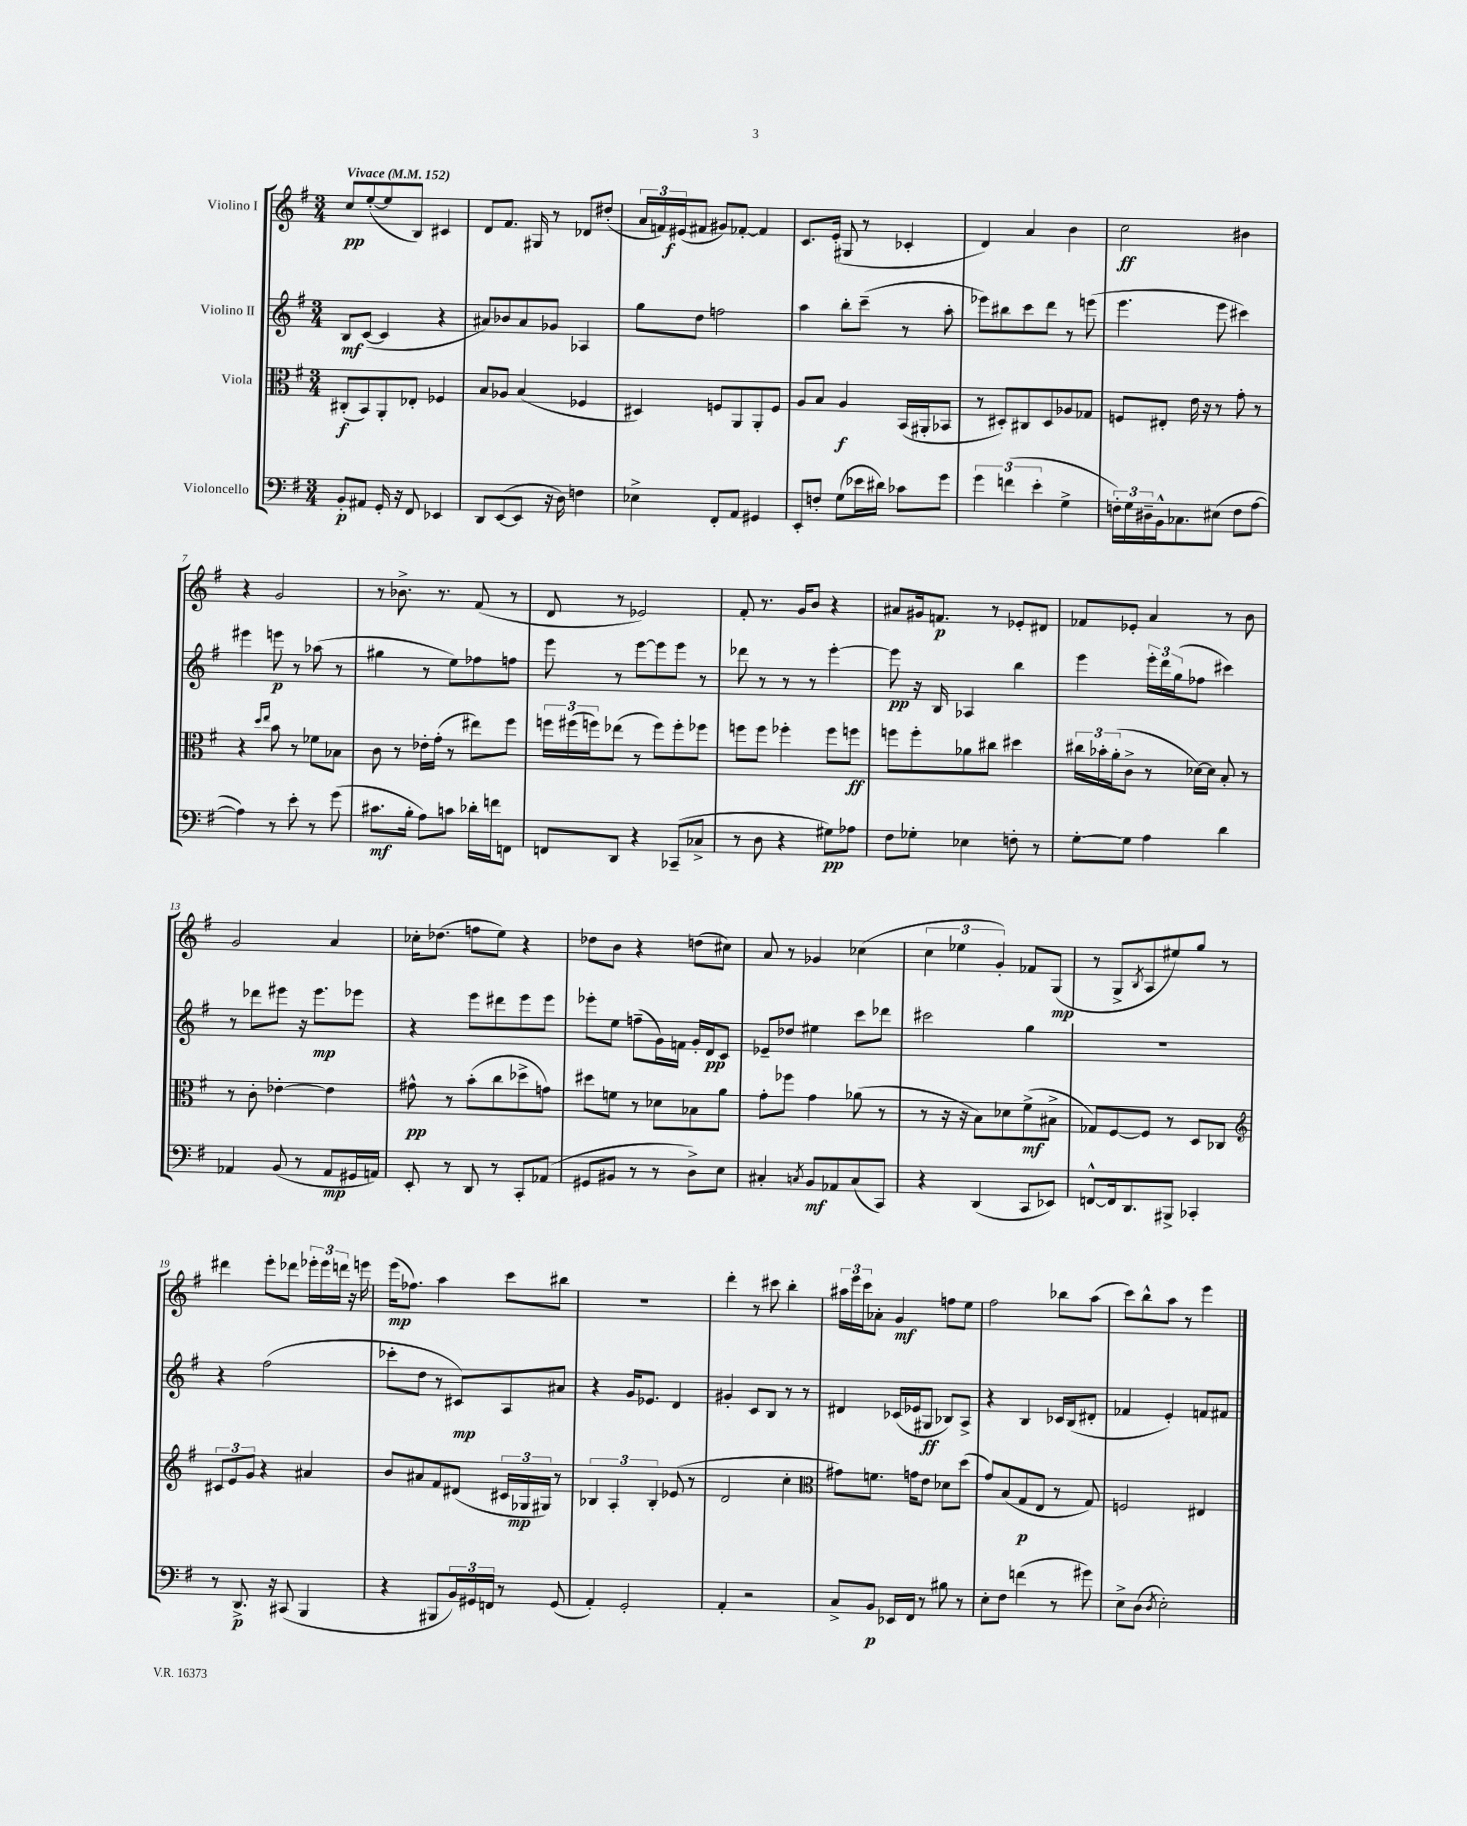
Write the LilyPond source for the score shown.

<<
\new StaffGroup <<
\new Staff = "s0" \with { instrumentName = "Violino I" } {
    \clef treble \key g \major \numericTimeSignature \time 3/4 \tempo "Vivace" 4 = 152
    c''8\pp e''8~-.( e''8 b8) cis'4 |
    d'8 fis'8. gis16 r8 des'8 dis''8-.( |
    \tuplet 3/2 { a'16 f'16) eis'16\f( } fis'8 gis'8) fes'8~-. fes'4 |
    c'8. e'16-.( gis8 r8 ces'4-. |
    d'4) a'4 b'4 |
    c''2\ff bis'4 |
    r4 g'2 |
    r8 bes'8.-> r8. fis'8( r8 |
    d'8 r8 ees'2) |
    fis'8-. r8. g'16 b'8 r4 |
    ais'8 gis'16 f'8.\p r8 ees'8-. dis'8 |
    fes'8 ees'8-. a'4 r8 b'8 |
    g'2 a'4 |
    ces''16-. des''8.( f''8 e''8) r4 |
    des''8 b'8 r4 d''8( cis''8) |
    a'8 r8 ges'4 ces''4( |
    \tuplet 3/2 { c''4 ees''4 g'4-.) } fes'8 g8\mp( |
    r8 g8-> \acciaccatura { b8 } a8 eis''8) g''8 r8 |
    dis'''4 e'''8-. des'''8 \tuplet 3/2 { ees'''16-. ees'''16 d'''16 } r16 e'''16 |
    e'''16\mp( fes''8.) a''4 c'''8 bis''8 |
    R2. |
    d'''4-. r8 cis'''8 b''4-. |
    \tuplet 3/2 { ais''16 e'''16 c'''16 } aes'8-. g'4\mf f''8 e''8 |
    fis''2 bes''8 a''8( |
    c'''8) b''8-^ a''8 r8 e'''4 \bar "|." |
}
\new Staff = "s1" \with { instrumentName = "Violino II" } {
    \clef treble \key g \major \numericTimeSignature \time 3/4
    b8\mf c'8~( c'4 r4 |
    ais'8) bes'8 ais'8 ges'8 aes4 |
    g''8 d''8 f''2 |
    a''4 b''8-. c'''8--( r8 a''8-. |
    ees'''8) bis''8 c'''8 d'''8 r8 e'''8( |
    e'''4. e'''8 cis'''4) |
    eis'''4 e'''8\p r8 aes''8( r8 |
    gis''4 r8 e''8) fes''8 f''8 |
    e'''8 r8 e'''8~ e'''8 e'''8 r8 |
    des'''8 r8 r8 r8 e'''4~-. |
    e'''8\pp r16 b16 aes4 b''4 |
    e'''4 \tuplet 3/2 { e'''16-. d'''16 g''16( } fes''8 cis'''4) |
    r8 des'''8 eis'''8 r16 eis'''8.\mp ees'''8 |
    r4 e'''8 dis'''8 e'''8 e'''8 |
    ees'''8-. e''8 f''8--( g'16) f'16 g'16-. d'16\pp c'8 |
    ees'8-- des''8 eis''4 c'''8 des'''8 |
    cis'''2 g''4 |
    R2. |
    r4 fis''2( |
    ces'''8-. d''8 r8 cis'8\mp) a8 ais'8 |
    r4 g'16 ees'8. d'4 |
    gis'4-. c'8 b8 r8 r8 |
    dis'4 ces'16( ees'16 gis8\ff bes8) a8-> |
    r4 b4 ces'16 b16( dis'8-. |
    fes'4 e'4-.) f'8 fis'8 \bar "|." |
}
\new Staff = "s2" \with { instrumentName = "Viola" } {
    \clef alto \key g \major \numericTimeSignature \time 3/4
    cis8-.\f( b,8) a,8-. ees8-. fes4 |
    b8 aes8 b4( fes4 |
    dis4) f8 a,8 a,8-. f8 |
    a8 b8 a4\f b,16( ais,16-. bes,8 |
    r8 dis8-.) cis8 dis8 aes8 ges8 |
    f8 eis8-. e'16 r16 r8 g'8-. r8 |
    r4 \grace { d''16 e''16 } b'8 r8 fes'8 bes8 |
    c'8 r8 ees'16-. g'16-.( r8 eis''8) fis''8 |
    \tuplet 3/2 { f''16 fis''16( f''16) } ees''8( r8 f''8) f''8-. fes''8 |
    f''8 f''8 fes''4-. fes''8 f''8\ff |
    f''8 f''8-. aes'8 cis''8 dis''4 |
    \tuplet 3/2 { cis''16 bes'16-. a'16-.( } c'8-> r8 des'16~) des'16 b8-. r8 |
    r8 c'8-. ees'4~-. ees'4 |
    gis'8-^\pp r8 b'8-.( c''8 des''8-> g'8) |
    dis''8 f'8 r8 des'8 bes8 a'8 |
    g'8-. fes''8 g'4 aes'8( r8 |
    r8 r16 r16 b8) des'8 fis'8->\mf( bis8-> |
    ges8) fis8~ fis8 r8 d8 ces8 |
    \clef treble \tuplet 3/2 { cis'8 e'8 g'8 } r4 ais'4 |
    b'8 ais'8 fis'8 dis'8( \tuplet 3/2 { cis'16 ges16\mp gis16) } r8 |
    \tuplet 3/2 { bes4 a4-. bes4-. } ees'8( r8 |
    d'2 c''4-. |
    \clef alto gis'8) f'8. g'16 e'8 des'8 d''8( |
    g'8) b8( g8\p e8 r8 g8) |
    f2 eis4 \bar "|." |
}
\new Staff = "s3" \with { instrumentName = "Violoncello" } {
    \clef bass \key g \major \numericTimeSignature \time 3/4
    b,8-.\p ais,8 g,16-. r16 fis,8 ees,4 |
    d,8 e,8~( e,8 r16 d16) f4 |
    ees4-> fis,8-. a,8 gis,4 |
    e,8-. f8-. g8( ees'16 dis'16) ces'8 g'8 |
    \tuplet 3/2 { g'4 f'4( e'4-. } g4-> |
    \tuplet 3/2 { f16-.) g16 dis16-- } b,16-^ ces8. eis8( f8 a8~ |
    a4) r8 e'8-. r8 g'8( |
    cis'8.\mf b16-. a8) c'8 des'16-. f'16 f,8 |
    f,8 d,8 r4 ces,8--( ces8-> |
    r8 d8 r4 gis8\pp) aes8 |
    fis8 ges8-. ees4 f8-. r8 |
    g8~-. g8 a4 d'4 |
    aes,4 b,8( r8 aes,8\mp gis,16 a,16) |
    e,8-. r8 d,8 r8 c,8-. aes,8( |
    gis,8 bis,8 r8 r8 d8->) e8 |
    cis4-. \acciaccatura { c8 } b,8\mf aes,8 c8( c,8) |
    r4 d,4( c,8 ees,8) |
    f,8~-^ f,16 d,8. bis,,8-> ces,4-. |
    r8 d,8.->\p r16 cis,8( b,,4 |
    r4 bis,,8 \tuplet 3/2 { b,16) gis,16 f,16 } r8 gis,8( |
    a,4-.) g,2-. |
    a,4-. r2 |
    c8-> b,8\p ees,16 fis,16 r8 bis8 r8 |
    e8-. fis8 f'4( r8 gis'8) |
    e8-> d8( \acciaccatura { d8 } e2-.) \bar "|." |
}
>>
>>
